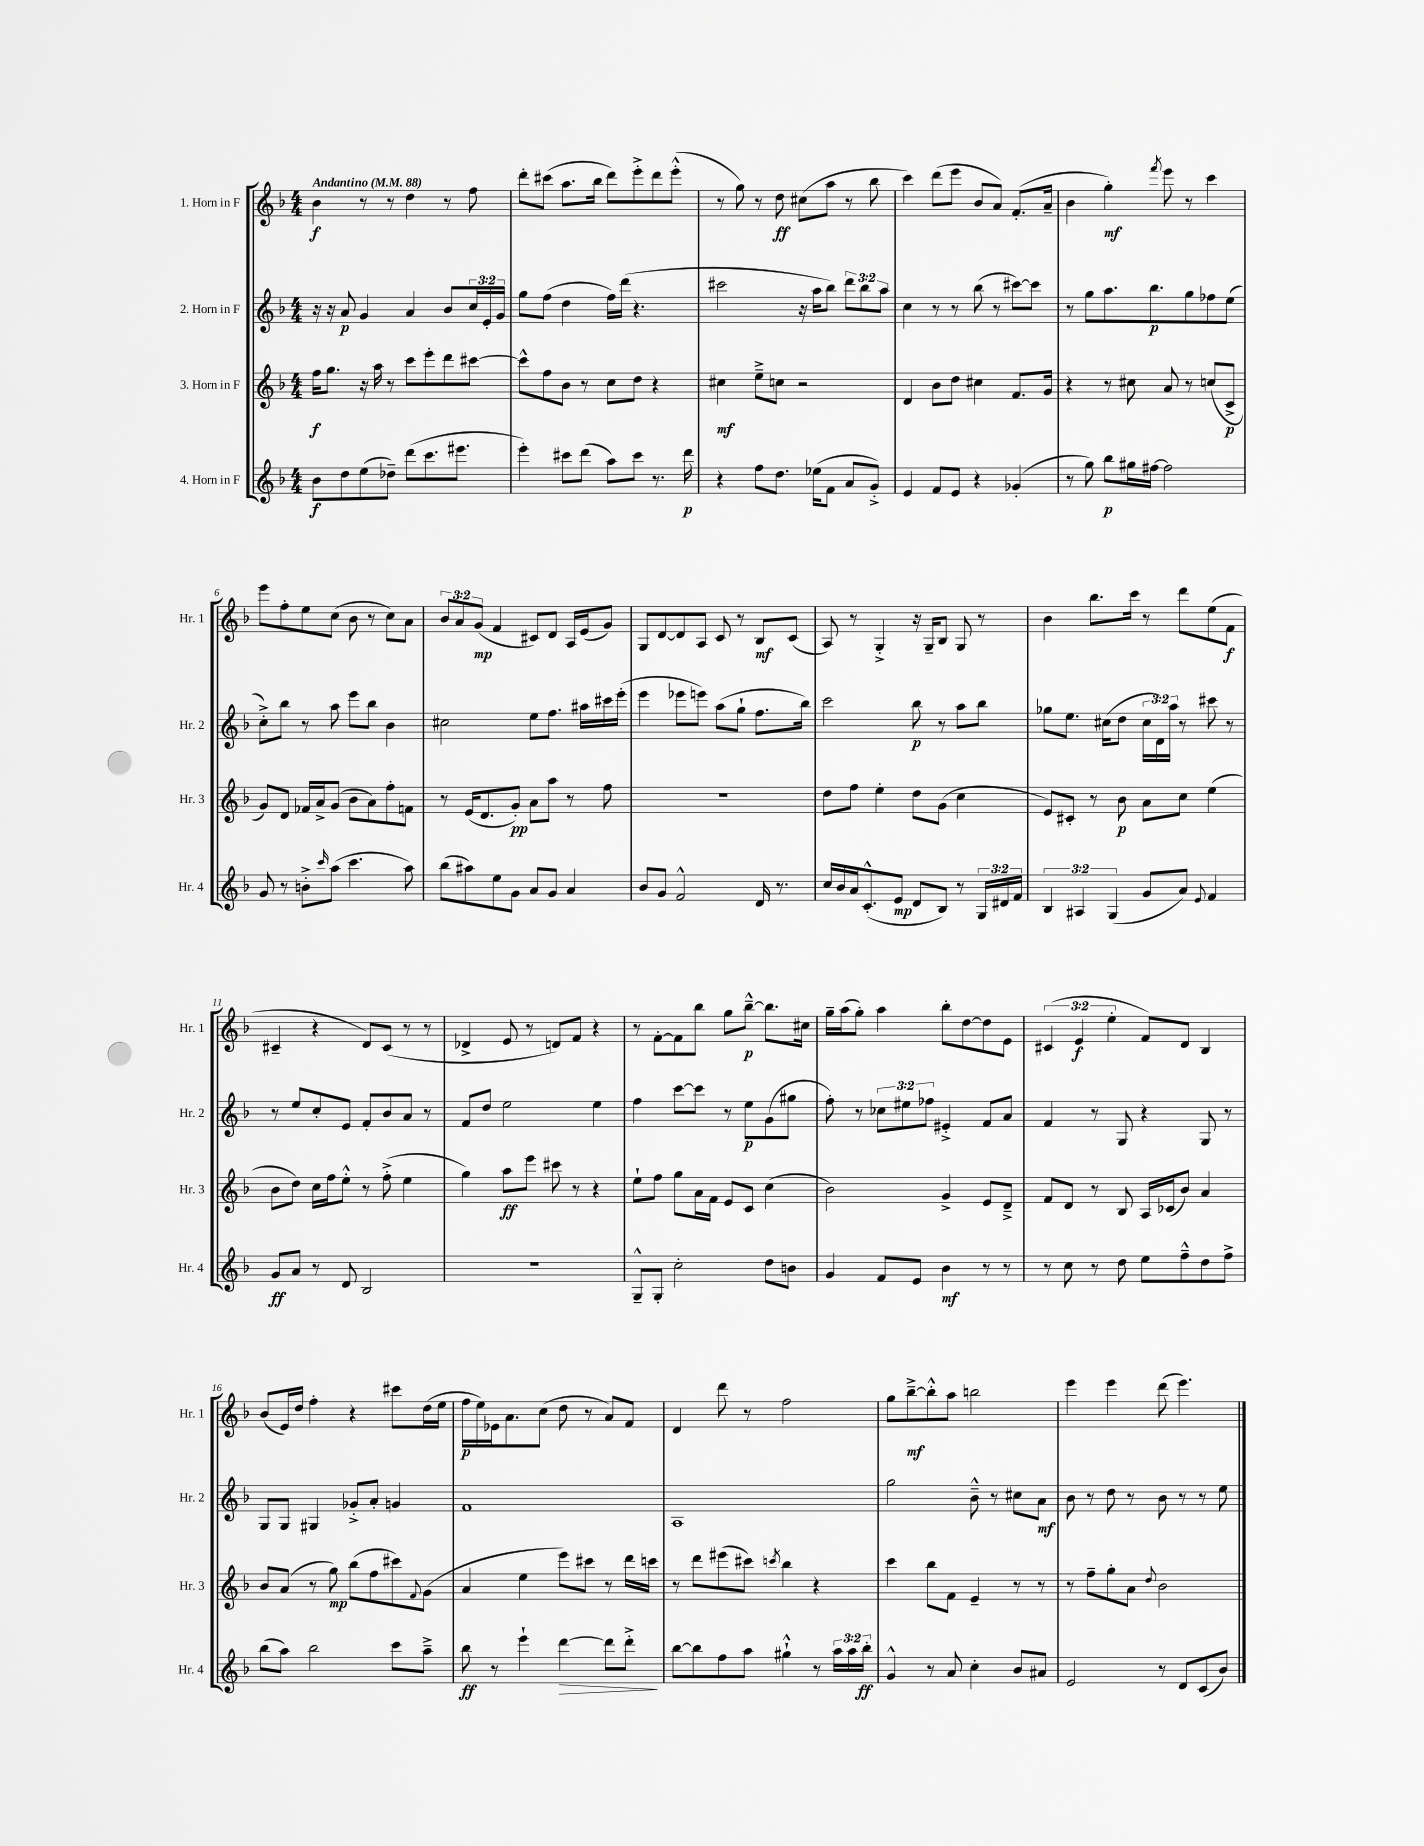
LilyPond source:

<<
\new StaffGroup <<
\new Staff = "s0" \with { instrumentName = "1. Horn in F" shortInstrumentName = "Hr. 1" } {
    \clef treble \key f \major \numericTimeSignature \time 4/4 \override Staff.TupletNumber.text = #tuplet-number::calc-fraction-text \tempo "Andantino" 4 = 88
    bes'4\f r8 r8 d''4 r8 f''8 |
    d'''8-. cis'''8( a''8. bes''16 d'''8) e'''8-.-> d'''8 e'''8-.-^( |
    r8 g''8) r8 d''8\ff cis''8( a''8 r8 bes''8 |
    c'''4) d'''8( e'''8 bes'8 a'8) f'8.-.( a'16-- |
    bes'4 g''4-.\mf) \acciaccatura { f'''8 } e'''8 r8 c'''4 |
    e'''8 f''8-. e''8 c''8( bes'8 r8 c''8) a'8 |
    \tuplet 3/2 { bes'8 a'8 g'8\mp( } f'4 cis'8) d'8 a16 e'16( g'8) |
    g8 d'8~ d'8 a8 c'8 r8 bes8\mf c'8( |
    a8) r8 g4-.-> r16 g16-- bes8 g8 r8 |
    bes'4 bes''8. c'''16 r8 d'''8 e''8( f'8\f |
    cis'4-- r4 d'8) cis'8( r8 r8 |
    des'4-> e'8 r8 d'8) f'8 r4 |
    r8 f'8~-. f'8 bes''8 g''8 bes''8~---^\p bes''8. cis''16 |
    g''16-- a''16( g''8-.) a''4 bes''8-. d''8~ d''8 e'8 |
    \tuplet 3/2 { cis'4( e'4\f e''4-. } f'8) d'8 bes4 |
    bes'8( e'16) d''16 f''4-. r4 cis'''8 d''16( e''16 |
    f''16\p e''16) ees'16 a'8. c''8( d''8 r8 a'8) f'8 |
    d'4 d'''8 r8 f''2 |
    g''8 bes''8~--->\mf bes''8-.-^ a''8 b''2 |
    e'''4 e'''4 d'''8( e'''4.) \bar "|." |
}
\new Staff = "s1" \with { instrumentName = "2. Horn in F" shortInstrumentName = "Hr. 2" } {
    \clef treble \key f \major \numericTimeSignature \time 4/4 \override Staff.TupletNumber.text = #tuplet-number::calc-fraction-text
    r16 r16 a'8\p g'4 a'4 bes'8 \tuplet 3/2 { c''16 e'16-. g'16 } |
    g''8 f''8( d''4 f''16) d'''16( r4. |
    cis'''2 r16 a''16 bes''8) \tuplet 3/2 { d'''8 bes''8 a''8 } |
    c''4 r8 r8 bes''8( r8 cis'''8~) cis'''8 |
    r8 g''8 a''8. bes''8.\p g''8 fes''8 e''8( |
    c''8-.->) bes''8 r8 a''8 e'''8 bes''8 bes'4 |
    cis''2 e''8 f''8. ais''16 cis'''16 e'''16-.( |
    e'''4 ees'''8 e'''8) a''8( g''8-! f''8. bes''16) |
    c'''2 bes''8\p r8 a''8 bes''8 |
    ges''8 e''8. cis''16( d''8 \tuplet 3/2 { cis''16 d'16) a''16 } r8 cis'''8 r8 |
    r8 e''8 c''8-. e'8 f'8-. bes'8 a'8 r8 |
    f'8 d''8 e''2 e''4 |
    f''4 c'''8~ c'''8 r8 e''8\p g'8( gis''8 |
    f''8-.) r8 \tuplet 3/2 { ces''8 eis''8 fes''8 } eis'4-.-> f'8 a'8 |
    f'4 r8 g8 r4 g8 r8 |
    g8 g8 gis4 ges'8-.-> a'8-. g'4 |
    f'1 |
    a1 |
    g''2 bes'8---^ r8 cis''8 a'8\mf |
    bes'8 r8 d''8 r8 bes'8 r8 r8 e''8 \bar "|." |
}
\new Staff = "s2" \with { instrumentName = "3. Horn in F" shortInstrumentName = "Hr. 3" } {
    \clef treble \key f \major \numericTimeSignature \time 4/4
    f''16\f g''8. r16 a''16 r8 c'''8 e'''8-. d'''8 cis'''8~ |
    cis'''8-^ f''8 bes'8 r8 c''8 d''8 r4 |
    cis''4\mf e''8---> c''8 r2 |
    d'4 bes'8 d''8 cis''4 f'8. g'16 |
    r4 r8 cis''8 a'8 r8 c''8( c'8->\p |
    g'8) d'8 fes'16 a'16-> g'8( bes'8 a'8) f''8-. f'8 |
    r8 e'16( d'8. g'8-.\pp) a'8 a''8 r8 f''8 |
    R1 |
    d''8 f''8 e''4-. d''8 g'8( c''4 |
    e'8) cis'8-. r8 bes'8\p a'8 c''8 e''4( |
    bes'8 d''8) c''16 f''16 e''8-.-^ r8 f''8-.->( e''4 |
    g''4) a''8\ff e'''8 cis'''8 r8 r4 |
    e''8-! f''8 g''8 a'16 f'16 e'8 c'8 c''4( |
    bes'2) g'4-> e'8 d'8---> |
    f'8 d'8 r8 bes8 a16 ces'16( bes'8) a'4 |
    bes'8 a'8( r8 g''8\mp) bes''8( f''8 cis'''8) \appoggiatura { f'8 } g'8( |
    a'4 e''4 e'''8) cis'''8 r8 d'''16 c'''16 |
    r8 d'''8 eis'''8( cis'''8) \acciaccatura { c'''8 } bes''4 r4 |
    c'''4 bes''8 f'8 e'4-- r8 r8 |
    r8 f''8-- g''8-. a'8 \appoggiatura { d''8 } bes'2 \bar "|." |
}
\new Staff = "s3" \with { instrumentName = "4. Horn in F" shortInstrumentName = "Hr. 4" } {
    \clef treble \key f \major \numericTimeSignature \time 4/4 \override Staff.TupletNumber.text = #tuplet-number::calc-fraction-text
    bes'8\f d''8 e''8( des''8--) d'''8( c'''8. eis'''8. |
    e'''4-.) cis'''8 d'''8( a''8) cis'''8 r8. d'''16\p |
    r4 f''8 d''8. ees''16( f'8 a'8 g'8-.->) |
    e'4 f'8 e'8 r4 ges'4-.( |
    r8 g''8) bes''8\p gis''16 fis''16~ fis''2 |
    g'8 r8 b'8-.-> \grace { c'''16 } a''8( c'''4. a''8) |
    bes''8( ais''8) e''8 g'8 a'8 g'8 a'4 |
    bes'8 g'8 f'2-^ d'16 r8. |
    c''16 bes'16 a'16 c'8.-.-^( e'8\mp d'8 bes8) r8 \tuplet 3/2 { g16 dis'16 f'16 } |
    \tuplet 3/2 { bes4 ais4 g4( } g'8 a'8) \appoggiatura { e'8 } f'4 |
    g'8\ff a'8 r8 d'8 bes2 |
    R1 |
    g8---^ g8-. c''2-. d''8 b'8 |
    g'4 f'8 e'8 bes'4\mf r8 r8 |
    r8 c''8 r8 d''8 e''8 f''8---^ d''8 f''8-> |
    bes''8( a''8) bes''2 c'''8 a''8---> |
    bes''8\ff r8 e'''4-! d'''4~\> d'''8 d'''8-.->\! |
    bes''8~ bes''8 f''8 a''8 gis''4-!-^ r8 \tuplet 3/2 { a''16 a''16 bes''16-.\ff } |
    g'4-^ r8 a'8 c''4-. bes'8 ais'8 |
    e'2 r8 d'8 c'8( bes'8) \bar "|." |
}
>>
>>
